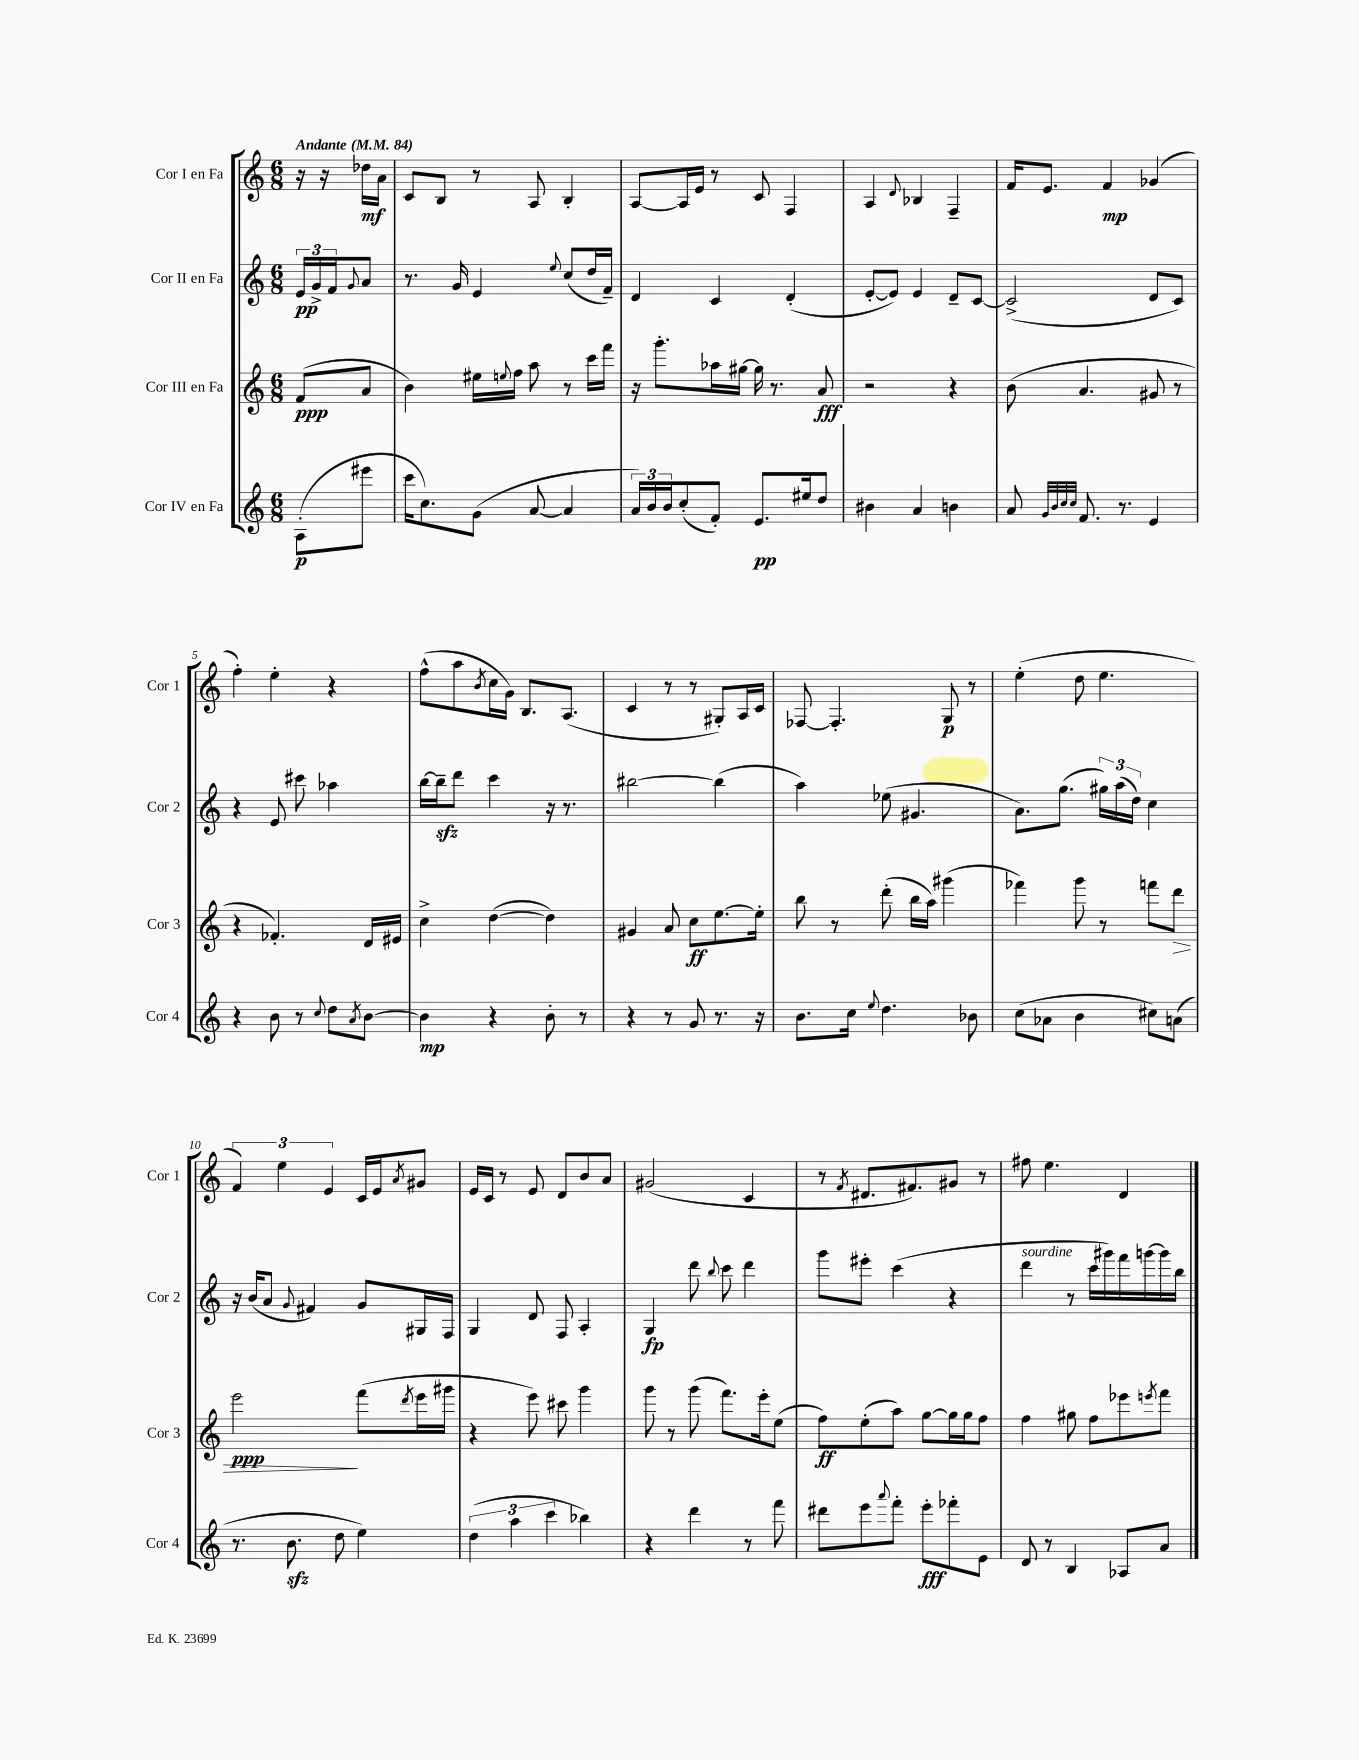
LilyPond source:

<<
\new StaffGroup <<
\new Staff = "s0" \with { instrumentName = "Cor I en Fa" shortInstrumentName = "Cor 1" } {
    \clef treble \key c \major \numericTimeSignature \time 6/8 \partial 4 \tempo "Andante" 4 = 84
    r16 r16 des''16\mf a'16 |
    c'8 b8 r8 a8 b4-. |
    a8~ a16 e'16 r8 c'8 f4 |
    a4 \appoggiatura { d'8 } bes4 f4-- |
    f'16 e'8. f'4\mp ges'4( |
    f''4-.) e''4-. r4 |
    f''8-^( a''8 \acciaccatura { b'8 } c''16 g'16) b8. a8.( |
    c'4 r8 r8 gis8-.) a16 c'16 |
    fes8~ fes4.-. g8\p r8 |
    e''4-.( d''8 e''4. |
    \tuplet 3/2 { f'4) e''4 e'4 } c'16 e'16 \acciaccatura { a'8 } gis'8 |
    e'16 c'16 r8 e'8 d'8 b'8 a'8 |
    gis'2( c'4 |
    r8 \acciaccatura { f'8 } dis'8. fis'8.) gis'8 r8 |
    fis''8 e''4. d'4 \bar "|." |
}
\new Staff = "s1" \with { instrumentName = "Cor II en Fa" shortInstrumentName = "Cor 2" } {
    \clef treble \key c \major \numericTimeSignature \time 6/8 \partial 4
    \tuplet 3/2 { e'16\pp g'16-> f'16 } \appoggiatura { g'8 } a'8 |
    r8. g'16 e'4 \appoggiatura { e''8 } c''8( d''16 f'16--) |
    d'4 c'4 d'4-.( |
    e'8~-. e'8) e'4 d'8-- c'8~ |
    c'2->( d'8 c'8) |
    r4 e'8 cis'''8 aes''4 |
    b''16~ b''16--\sfz d'''8 c'''4 r16 r8. |
    bis''2~ bis''4( |
    a''4) ees''8( gis'4. |
    a'8.) g''8.( \tuplet 3/2 { gis''16) a''16( d''16) } c''4 |
    r16 b'16( a'8 \appoggiatura { g'8 } fis'4) g'8 gis16 f16 |
    g4 d'8 f8 a4-. |
    g4\fp d'''8 \appoggiatura { b''8 } c'''8 d'''4 |
    g'''8 eis'''8-. c'''4( r4 |
    d'''4^\markup { \italic "sourdine" } r8 c'''16 gis'''16) f'''16 g'''16~ g'''16 b''16 \bar "|." |
}
\new Staff = "s2" \with { instrumentName = "Cor III en Fa" shortInstrumentName = "Cor 3" } {
    \clef treble \key c \major \numericTimeSignature \time 6/8 \partial 4
    f'8\ppp( a'8 |
    b'4) eis''16 \appoggiatura { e''8 } f''16 a''8 r8 c'''16 f'''16 |
    r16 g'''8.-. aes''16 gis''16~ gis''16 r8. a'8\fff |
    r2 r4 |
    b'8( a'4. gis'8 r8 |
    r4 fes'4.-.) d'16 eis'16 |
    c''4-> d''4~( d''4) |
    gis'4 a'8 c''8\ff e''8.~ e''16-. |
    b''8 r8 d'''8-.( b''16 a''16) gis'''4( |
    fes'''4) g'''8 r8 f'''8 d'''8\> |
    e'''2\ppp\! f'''8( \acciaccatura { d'''8 } e'''16 gis'''16 |
    r4 e'''8) cis'''8 g'''4 |
    g'''8 r8 g'''8( f'''8.) e'''16-. e''8( |
    f''8\ff) e''8-.( a''8) g''8~ g''16 g''16 f''8 |
    f''4 gis''8 f''8 ees'''8 \acciaccatura { e'''8 } f'''8 \bar "|." |
}
\new Staff = "s3" \with { instrumentName = "Cor IV en Fa" shortInstrumentName = "Cor 4" } {
    \clef treble \key c \major \numericTimeSignature \time 6/8 \partial 4
    a8-.\p( eis'''8 |
    c'''16 c''8.) g'8( a'8~ a'4 |
    \tuplet 3/2 { a'16) b'16 b'16 } c''8-.( f'8-.) e'8.\pp eis''16 d''8 |
    bis'4 a'4 b'4 |
    a'8 \grace { g'32 b'32 c''32 c''32 } f'8. r8. e'4 |
    r4 b'8 r8 \appoggiatura { c''8 } d''8 \acciaccatura { a'8 } b'8~ |
    b'4\mp r4 b'8-. r8 |
    r4 r8 g'8 r8. r16 |
    b'8. c''16 \appoggiatura { e''8 } d''4. bes'8 |
    c''8( aes'8 b'4 cis''8) a'8( |
    r8. b'8.\sfz d''8 e''4) |
    \tuplet 3/2 { d''4( a''4 c'''4 } bes''4) |
    r4 d'''4 r8 f'''8 |
    dis'''8 e'''8 \appoggiatura { a'''8 } f'''8-. e'''8-.\fff fes'''8-. e'8 |
    d'8 r8 b4 aes8 a'8 \bar "|." |
}
>>
>>
